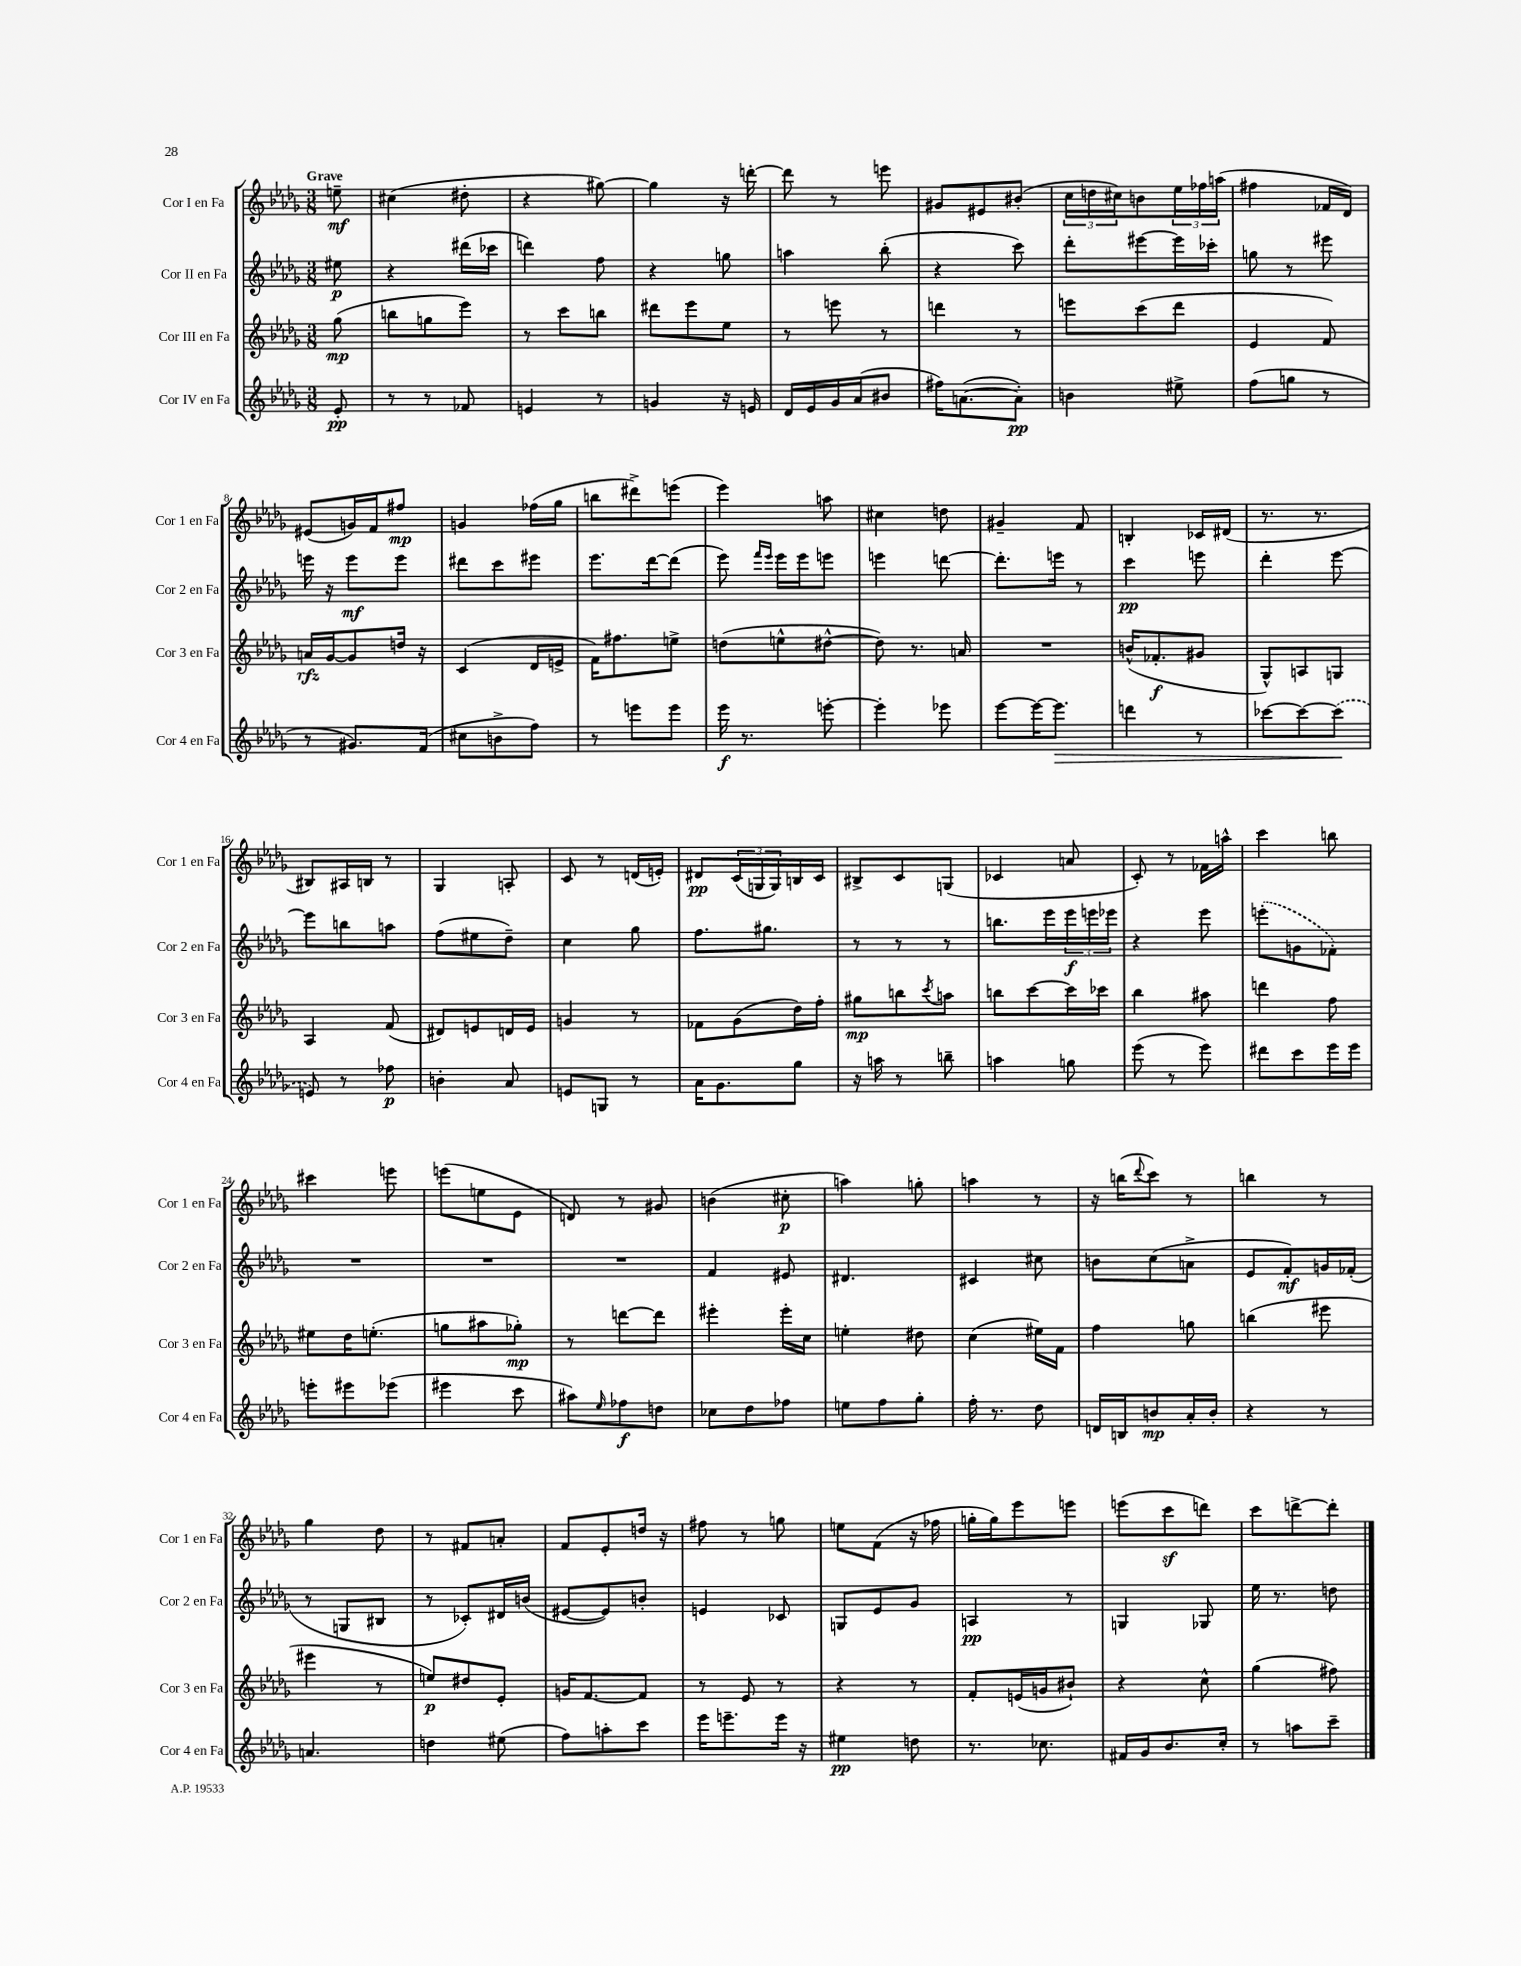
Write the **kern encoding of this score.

**kern	**dynam	**kern	**dynam	**kern	**dynam	**kern	**dynam
*part4	*part4	*part3	*part3	*part2	*part2	*part1	*part1
*staff4	*staff4	*staff3	*staff3	*staff2	*staff2	*staff1	*staff1
*I"Cor IV en Fa	*	*I"Cor III en Fa	*	*I"Cor II en Fa	*	*I"Cor I en Fa	*
*I'Cor 4 en Fa	*	*I'Cor 3 en Fa	*	*I'Cor 2 en Fa	*	*I'Cor 1 en Fa	*
*clefG2	*	*clefG2	*	*clefG2	*	*clefG2	*
*k[b-e-a-d-g-]	*	*k[b-e-a-d-g-]	*	*k[b-e-a-d-g-]	*	*k[b-e-a-d-g-]	*
*M3/8	*	*M3/8	*	*M3/8	*	*M3/8	*
=	=	=	=	=	=	=	=
!	!	!	!	!	!	!LO:TX:a:B:t=Grave	!
8e-'/	pp	(8gg-\	mp	8ee#X\	p	8een~\	mf
=1	=1	=1	=1	=1	=1	=1	=1
8r	.	8bbn\L	.	4r	.	(4cc#X\	.
8r	.	8ggn\	.	.	.	.	.
8f-X/	.	8eee-\J)	.	(16ddd#X\LL	.	8dd#X'\	.
.	.	.	.	16ccc-X\JJ	.	.	.
=2	=2	=2	=2	=2	=2	=2	=2
4en/	.	8r	.	4dddn\)	.	4r	.
.	.	8ccc\L	.	.	.	.	.
8r	.	8bbn\J	.	8ff\	.	[8gg#X\)	.
=3	=3	=3	=3	=3	=3	=3	=3
4gn/	.	8ddd#X\L	.	4r	.	4gg#\]	.
.	.	8eee-\	.	.	.	.	.
16r	.	8ee-\J	.	8ggn\	.	16r	.
16en/	.	.	.	.	.	[16dddn'\	.
=4	=4	=4	=4	=4	=4	=4	=4
16d-/LL	.	8r	.	4aan\	.	8ddd\]	.
16e-/	.	.	.	.	.	.	.
16g-/	.	8eeen\	.	.	.	8r	.
(16a-/J	.	.	.	.	.	.	.
8b#X/J	.	8r	.	(8bb-'\	.	8eeen\	.
=5	=5	=5	=5	=5	=5	=5	=5
16ff#X\KL)	.	4dddn\	.	4r	.	8g#X/L	.
([8.an\	.	.	.	.	.	.	.
.	.	.	.	.	.	8e#X/	.
8a'\J])	pp	8r	.	8ccc\)	.	(8b#X'/J	.
=6	=6	=6	=6	=6	=6	=6	=6
4bn\	.	8eeen\L	.	8ddd-'\L	.	24cc\LL	.
.	.	.	.	.	.	24ddn\	.
.	.	.	.	.	.	24cc#X\J)	.
.	.	(8ccc\	.	[8eee#X\	.	8bn\	.
8ee#X^\	.	8ddd-\J	.	16eee#\L]	.	24ee-\L	.
.	.	.	.	.	.	24ff-X\	.
.	.	.	.	16ccc-X'\JJ	.	.	.
.	.	.	.	.	.	(24aan\JJ	.
=7	=7	=7	=7	=7	=7	=7	=7
(8ff\L	.	4e-/	.	8ggn\	.	4ff#X\	.
8ggn\J	.	.	.	8r	.	.	.
8r	.	8f/)	.	8eee#X\	.	16f-X/LL	.
.	.	.	.	.	.	16d-/JJ)	.
!!LO:LB:g=z
=8	=8	=8	=8	=8	=8	=8	=8
8r	.	16an/LL	rfz	16eeen\	.	(8e#X/L	.
.	.	[16g-/J	.	16r	.	.	.
8.g#X/L)	.	8g-/]	.	8eee\L	mf	16gn/L)	.
.	.	.	.	.	.	16f/J	.
.	.	16ddn/Jk	.	8eee\J	.	8ff#X/J	mp
(16f/Jk	.	16r	.	.	.	.	.
=9	=9	=9	=9	=9	=9	=9	=9
8cc#X\L	.	(4c/	.	8ddd#X\L	.	4gn/	.
8bn^\	.	.	.	8ccc\	.	.	.
8ff\J)	.	16d-/LL	.	8eee#X\J	.	(16ff-X\LL	.
.	.	16en^/JJ	.	.	.	16gg-\JJ	.
=10	=10	=10	=10	=10	=10	=10	=10
8r	.	16f\KL)	.	8.eee-\L	.	8bbn\L	.
.	.	8.ff#X\	.	.	.	.	.
8eeen\L	.	.	.	.	.	8ddd#X^\)	.
.	.	.	.	[16ddd-\k	.	.	.
8eee\J	.	8een^\J	.	(8ddd-\J]	.	(8eeen\J	.
=11	=11	=11	=11	=11	=11	=11	=11
16eee-\	f	(8ddn\L	.	8eee-\)	.	4eee-\)	.
8.r	.	.	.	.	.	.	.
.	.	.	.	16qqfff/LL	.	.	.
.	.	.	.	16qqeee-/JJ	.	.	.
.	.	8een^^\	.	16eee-\LL	.	.	.
.	.	.	.	16eee-\J	.	.	.
[8eeen'\	.	[8dd#X^^\J	.	8eeen\J	.	8aan\	.
=12	=12	=12	=12	=12	=12	=12	=12
4eee'\]	.	8dd#\])	.	4eeen\	.	4cc#X\	.
.	.	8.r	.	.	.	.	.
8eee-X\	.	.	.	[8dddn\	.	8ddn\	.
.	.	16an/	.	.	.	.	.
=13	=13	=13	=13	=13	=13	=13	=13
[8eee-\L	.	4.r	.	8.ddd'\L]	.	4g#X~/	.
16eee-\K_	.	.	.	.	.	.	.
!	!LO:HP:b	!	!	!	!	!	!
8.eee-\J]	>	.	.	16eeen\Jk	.	.	.
.	.	.	.	8r	.	8f/	.
=14	=14	=14	=14	=14	=14	=14	=14
4dddn\	.	(16bn^^/KL	.	4ccc\	pp	4Bn'/	.
.	.	8.f-X'/	f	.	.	.	.
8r	.	8g#X/J	.	8eeen\	.	16c-X/LL	.
.	.	.	.	.	.	(16d#X/JJ	.
=15	=15	=15	=15	=15	=15	=15	=15
[8ccc-X\L	.	8G-^^/L)	.	4ddd-'\	.	8.r	.
8ccc-\_	.	8An/	.	.	.	.	.
.	.	.	.	.	.	8.r	.
(8ccc-\J]	.	8Gn/J	.	[8eee-\	.	.	.
.	]	.	.	.	.	.	.
!!LO:LB:g=z
=16	=16	=16	=16	=16	=16	=16	=16
8en/)	.	4A-/	.	8eee-\L]	.	8B#X/L)	.
8r	.	.	.	8bbn\	.	16A#X/L	.
.	.	.	.	.	.	16Bn/JJ	.
8ff-X\	p	(8f/	.	8aan\J	.	8r	.
=17	=17	=17	=17	=17	=17	=17	=17
4bn'\	.	8d#X/L)	.	(8ff\L	.	4G-/	.
.	.	8en/	.	8ee#X\	.	.	.
8a-/	.	16dn/L	.	8dd-~\J)	.	8An'/	.
.	.	16e/JJ	.	.	.	.	.
=18	=18	=18	=18	=18	=18	=18	=18
8en/L	.	4gn/	.	4cc\	.	8c/	.
8Gn/J	.	.	.	.	.	8r	.
8r	.	8r	.	8gg-\	.	(16dn/LL	.
.	.	.	.	.	.	16en'/JJ)	.
=19	=19	=19	=19	=19	=19	=19	=19
16a-\KL	.	8f-X\L	.	8.ff\L	.	8d#X/L	pp
8.g-\	.	.	.	.	.	.	.
.	.	(8g-\	.	.	.	(24c/L	.
.	.	.	.	.	.	24Gn/	.
.	.	.	.	8.gg#X\J	.	.	.
.	.	.	.	.	.	24G/)	.
8gg-\J	.	16dd-\L)	.	.	.	16Bn/	.
.	.	16ff'\JJ	.	.	.	16c/JJ	.
=20	=20	=20	=20	=20	=20	=20	=20
16r	.	8gg#X\L	mp	8r	.	8B#X^/L	.
16aan\	.	.	.	.	.	.	.
8r	.	8bbn\	.	8r	.	8c/	.
.	.	8qccc/	.	.	.	.	.
8bbn~\	.	8aan\J	.	8r	.	(8Gn/J	.
=21	=21	=21	=21	=21	=21	=21	=21
4aan\	.	8bbn\L	.	8.bbn\L	.	4c-X/	.
.	.	[8ccc\	.	.	.	.	.
.	.	.	.	16eee-\L	.	.	.
8ggn\	.	16ccc\L]	.	24eee-\	f	8an/	.
.	.	.	.	24eeen\	.	.	.
.	.	16ccc-X\JJ	.	.	.	.	.
.	.	.	.	24eee-X\JJ	.	.	.
=22	=22	=22	=22	=22	=22	=22	=22
(8eee-\	.	4bb-\	.	4r	.	8c'/)	.
8r	.	.	.	.	.	8r	.
8eee-\)	.	8aa#X\	.	8eee-\	.	16f-X\LL	.
.	.	.	.	.	.	16aan^^\JJ	.
=23	=23	=23	=23	=23	=23	=23	=23
8ddd#X\L	.	4dddn\	.	(8eeen'\L	.	4ccc\	.
8ccc\	.	.	.	8gn\	.	.	.
16eee-\L	.	8ff\	.	8f-X'\J)	.	8bbn\	.
16eee-\JJ	.	.	.	.	.	.	.
!!LO:LB:g=z
=24	=24	=24	=24	=24	=24	=24	=24
8eeen'\L	.	8ee#X\L	.	4.r	.	4ccc#X\	.
8eee#X\	.	16dd-\K	.	.	.	.	.
.	.	(8.een'\J	.	.	.	.	.
(8eee-X\J	.	.	.	.	.	8eeen\	.
=25	=25	=25	=25	=25	=25	=25	=25
4eee#X\	.	8ggn\L	.	4.r	.	(8eeen\L	.
.	.	8aa#X\	.	.	.	8een\	.
8ccc\	.	8gg-X'\J)	mp	.	.	8e-\J	.
=26	=26	=26	=26	=26	=26	=26	=26
8aa#X\L)	.	8r	.	4.r	.	8dn/)	.
16qqee-/	.	.	.	.	.	.	.
8ff-X\	f	[8dddn\L	.	.	.	8r	.
8ddn\J	.	8ddd\J]	.	.	.	8g#X/	.
=27	=27	=27	=27	=27	=27	=27	=27
8cc-X\L	.	4eee#X'\	.	4f/	.	(4bn\	.
8dd-\	.	.	.	.	.	.	.
8ff-X\J	.	16eee#'\LL	.	8e#X/	.	8cc#X'\	p
.	.	16cc\JJ	.	.	.	.	.
=28	=28	=28	=28	=28	=28	=28	=28
8een\L	.	4een'\	.	4.d#X/	.	4aan\)	.
8ff\	.	.	.	.	.	.	.
8gg-'\J	.	8dd#X\	.	.	.	8ggn'\	.
=29	=29	=29	=29	=29	=29	=29	=29
16ff'\	.	(4cc\	.	4c#X/	.	4aan\	.
8.r	.	.	.	.	.	.	.
8dd-\	.	16ee#X\LL)	.	8cc#X\	.	8r	.
.	.	16f\JJ	.	.	.	.	.
=30	=30	=30	=30	=30	=30	=30	=30
16dn/LL	.	4ff\	.	8bn\L	.	16r	.
16Bn/J	.	.	.	.	.	(16bbn\KL	.
.	.	.	.	.	.	8qqddd-/	.
8bn/	mp	.	.	(8cc\	.	8ccc\J)	.
16a-'/L	.	8ggn\	.	8an^\J	.	8r	.
16b'/JJ	.	.	.	.	.	.	.
=31	=31	=31	=31	=31	=31	=31	=31
4r	.	(4bbn\	.	8e-/L	.	4bbn\	.
.	.	.	.	8f'/)	mf	.	.
8r	.	8eee#X\	.	16gn/L	.	8r	.
.	.	.	.	(16f-X'/JJ	.	.	.
!!LO:LB:g=z
=32	=32	=32	=32	=32	=32	=32	=32
4.an/	.	4eee#X\	.	8r	.	4gg-\	.
.	.	.	.	8Gn/L	.	.	.
.	.	8r	.	8B#X/J	.	8dd-\	.
=33	=33	=33	=33	=33	=33	=33	=33
4ddn\	.	8een/L)	p	8r	.	8r	.
.	.	8dd#X/	.	8c-X'/L)	.	8f#X/L	.
(8ee#X\	.	8e-'/J	.	16d#X/L	.	8an'/J	.
.	.	.	.	(16bn/JJ	.	.	.
=34	=34	=34	=34	=34	=34	=34	=34
8ff\L)	.	16gn/KL	.	[8e#X/L	.	8f/L	.
.	.	[8.f/	.	.	.	.	.
8aan'\	.	.	.	8e#/])	.	8e-'/	.
8ccc\J	.	8f/J]	.	8bn'/J	.	16ddn/Jk	.
.	.	.	.	.	.	16r	.
=35	=35	=35	=35	=35	=35	=35	=35
16eee-\KL	.	8r	.	4en/	.	8ff#X\	.
8.eeen~\	.	.	.	.	.	.	.
.	.	8e-/	.	.	.	8r	.
16eee\Jk	.	8r	.	8c-X/	.	8ggn\	.
16r	.	.	.	.	.	.	.
=36	=36	=36	=36	=36	=36	=36	=36
4ee#X\	pp	4r	.	8Gn/L	.	8een\L	.
.	.	.	.	8e-/	.	(8f\J	.
8ddn\	.	8r	.	8g-/J	.	16r	.
.	.	.	.	.	.	16ff-X\	.
=37	=37	=37	=37	=37	=37	=37	=37
8.r	.	8f'/L	.	4An/	pp	16ggn'\LL	.
.	.	.	.	.	.	16gg\J)	.
.	.	(16en/L	.	.	.	8eee-\	.
8.cc-X\	.	16gn/J	.	.	.	.	.
.	.	8b#X`/J)	.	8r	.	8eeen\J	.
=38	=38	=38	=38	=38	=38	=38	=38
16f#X/LL	.	4r	.	4Gn/	.	(8eeen\L	.
16g-/J	.	.	.	.	.	.	.
8.b-/	.	.	.	.	.	8cccz\	.
.	.	8cc^^\	.	8G-X/	.	8dddn\J)	.
16cc'/Jk	.	.	.	.	.	.	.
=39	=39	=39	=39	=39	=39	=39	=39
8r	.	(4gg-\	.	16ee-\	.	8ccc\L	.
.	.	.	.	8.r	.	.	.
8aan\L	.	.	.	.	.	[8dddn^\	.
8ccc~\J	.	8ff#X\)	.	8ddn\	.	8ddd'\J]	.
==	==	==	==	==	==	==	==
*-	*-	*-	*-	*-	*-	*-	*-
